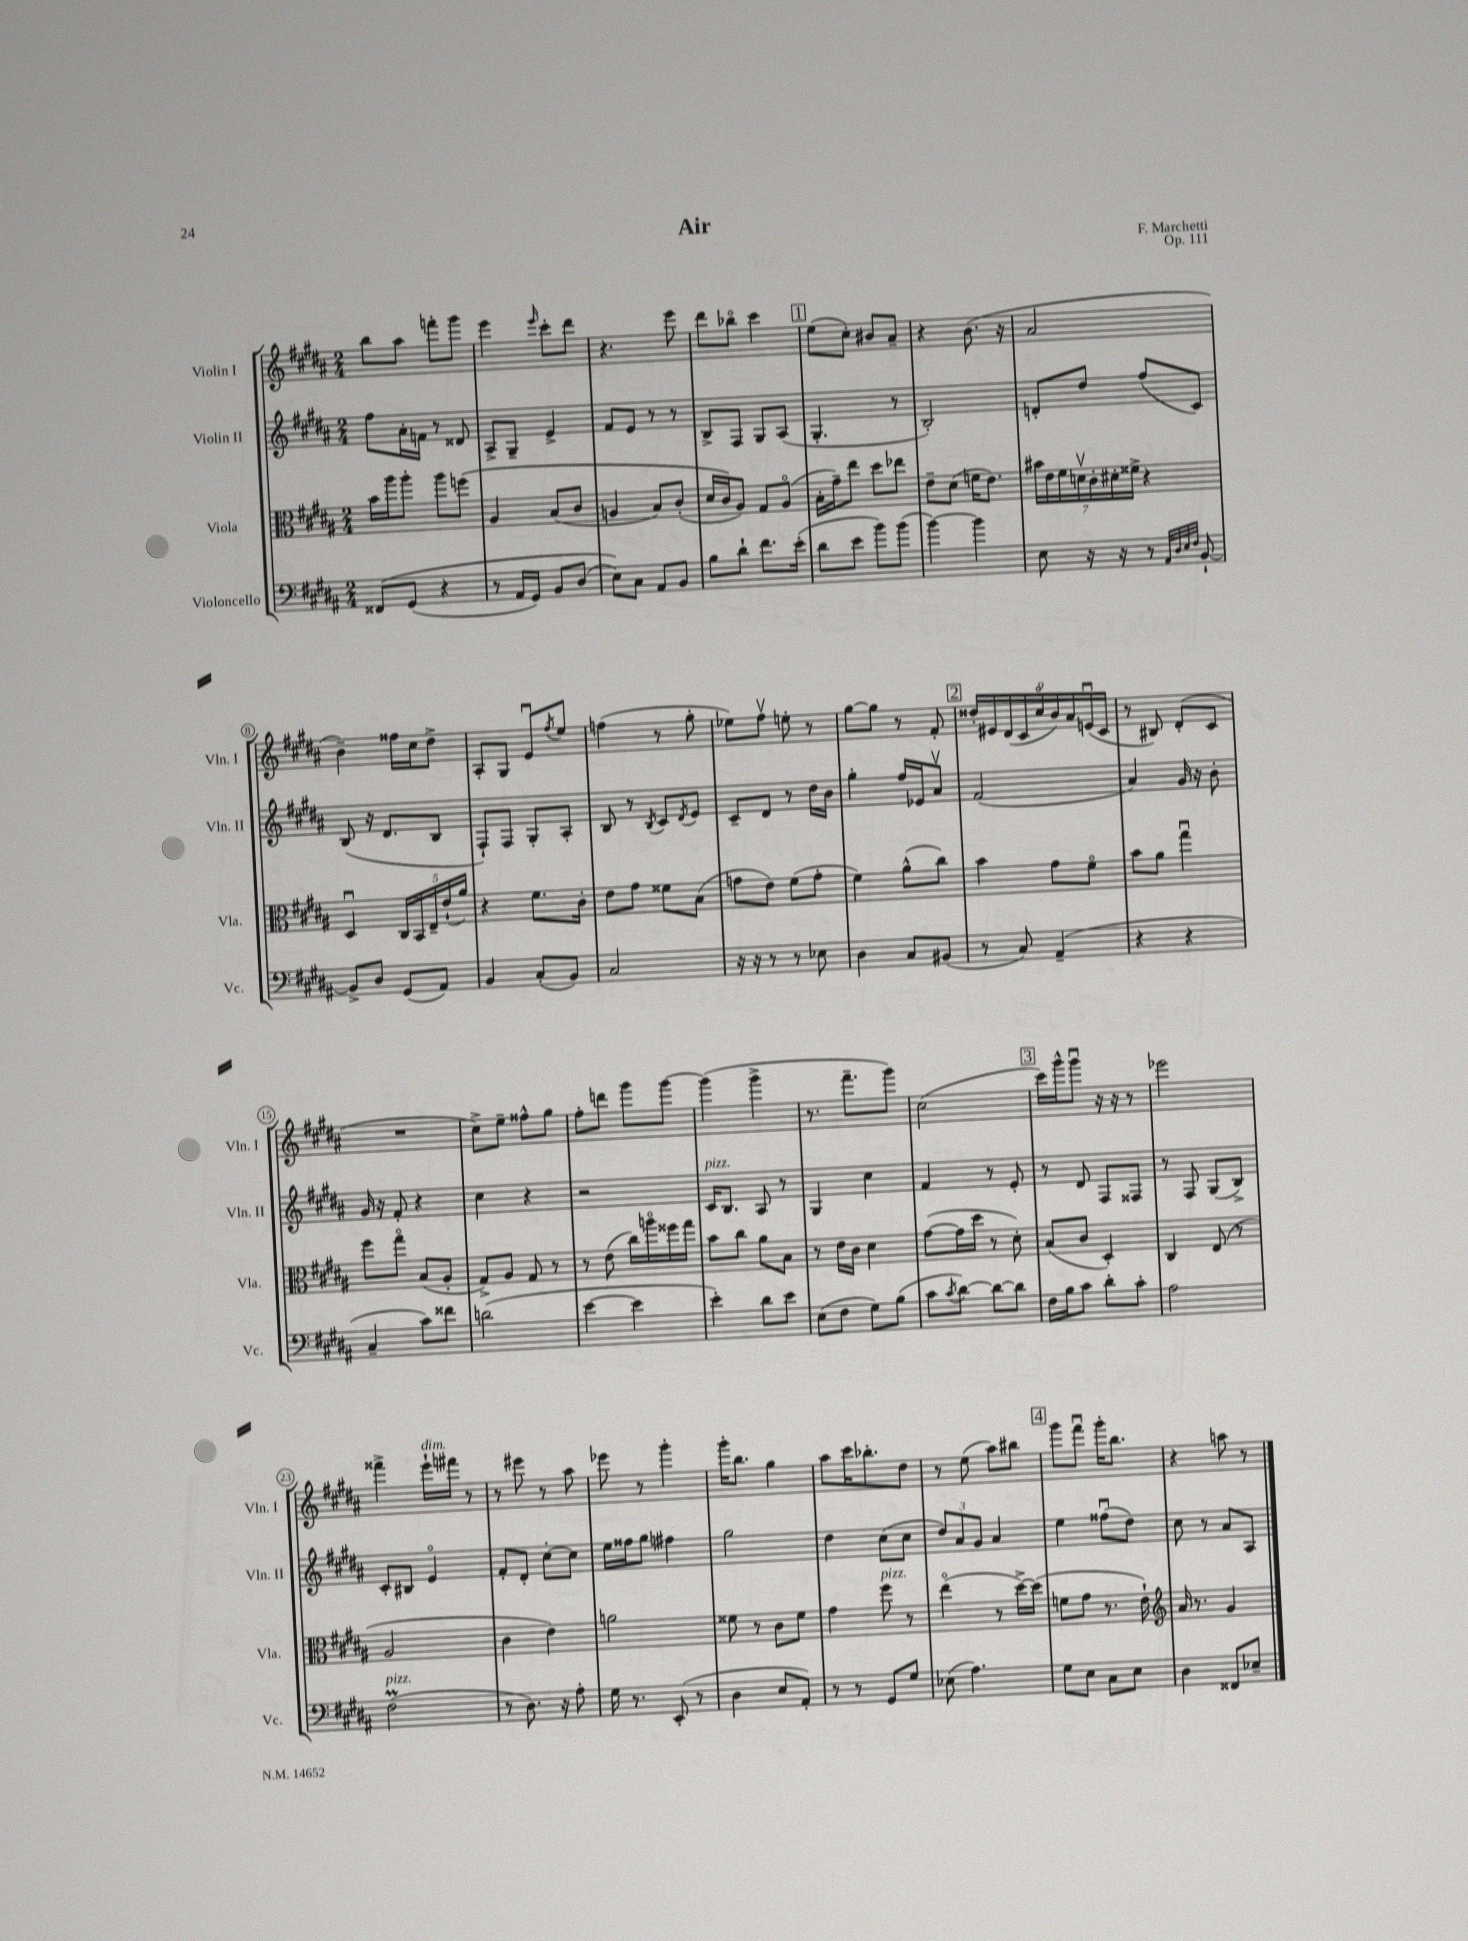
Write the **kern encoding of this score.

**kern	**kern	**kern	**kern
*staff4	*staff3	*staff2	*staff1
*clefF4	*clefC3	*clefG2	*clefG2
*k[f#c#g#d#a#]	*k[f#c#g#d#a#]	*k[f#c#g#d#a#]	*k[f#c#g#d#a#]
*M2/4	*M2/4	*M2/4	*M2/4
&(8FF##	16b	8ff#	8bb
.	16aa#	.	.
(8GG#	8aa#'	16a#'	8aa#
.	.	16f	.
4r	8aa#	8r	8fff'
.	&(8ff	8d##	8ggg#
=	=	=	=
8r	4A#	8A#^	4eee
16AA#	.	8G#~	.
16GG#)	.	.	.
.	.	.	16qqeee
8BB	(8B	4e^	8ccc#'
(8D#	8c#	.	8ddd#
=	=	=	=
8E)&)	4A	8f#	4.r
8C#	.	8e	.
8AA#	8B)	8r	.
8BB	(8c#'	8r	8eee
=	=	=	=
8B	16d#	8B^	8ddd#
.	16c#&)	.	.
8d#`	8A#)	8F#	8bb-o
8.f#	8G#	8G#	4ccc#
.	(8A#o	(8A#	.
(16e'	.	.	.
=	=	=	=
8d#	16B'	4.G#'	(8ee
.	16g#~)	.	.
8e	8ee	.	8cc#')
8b)	8dd#	.	8b#
(8b	8ee-	8r	8a#~
=	=	=	=
[4b)	8e~	2B')	4r
.	(8d#	.	.
4b]	16f	.	(8.b
.	8.e)	.	.
.	.	.	16r
=	=	=	=
8E	28b#	8d'	2a#
.	28e	.	.
.	28f#	.	.
.	28dv	.	.
16r	.	8dd#	.
.	28c#'	.	.
.	28d#'	.	.
16r	.	.	.
.	28f##^	.	.
8r	4r	(8ff#	.
32qqAA#	.	.	.
32qqD#	.	.	.
32qqE	.	.	.
32qqF#	.	.	.
[8BB`	.	8c#)	.
=	=	=	=
8BB^]	4D#u	(8B	4b~)
8D#	.	16r	.
.	.	8.d#	.
(8GG#	20C#	.	16ff##
.	20BB	.	.
.	.	.	16cc#
.	20E~	.	.
8AA#)	.	8B	8dd#^
.	(20e`	.	.
.	20a#)	.	.
=	=	=	=
4BB	4r	8F#`)	8A#'
.	.	8F#	8G#
(8C#'	8.f#	8G#'	8eu
.	.	.	8qff#
8BB)	.	8A#'	8ee
.	16c#'	.	.
=	=	=	=
2C#	8e	8B	(4ff
.	8g#	8r	.
.	.	8qB	.
.	8f##	8c#	8r
.	.	8qd#	.
.	(8B	8e	8gg#'
=	=	=	=
16r	8g	8c#~	8ee-)
16r	.	.	.
8r	8e)	8d#	8ff#v
8r	(8f#	8r	8ee'
8E-	8g'	16dd#	8r
.	.	16b	.
=	=	=	=
4D#	4f#)	4gg#'	[8gg#
.	.	.	8gg#]
8C#	(8a#^^	16ff#	8r
.	.	16e-	.
(8BB#	8cc#)	8a#v	8f#'
=	=	=	=
8r	4b	(2f#	18dd##'
.	.	.	18e#
.	.	.	(18d#
8C#)	.	.	.
.	.	.	18c#
.	.	.	18cc#o
(4AA#~	8g#	.	.
.	.	.	18b)
.	.	.	18a#
.	8f#o	.	.
.	.	.	(18eu
.	.	.	18c#
=	=	=	=
4r	8b	4a#)	8r
.	8a#	.	8B#)
4r	4gg#u	16g#	(8d#'
.	.	16r	.
.	.	8b'	8c#
=	=	=	=
4C#~	8ff#	16g#	2r
.	.	16r	.
.	8gg#o	8f#'	.
8c#)	(8B	4r	.
8f##	8A#'	.	.
=	=	=	=
(2d	8G#^)	4cc#	8cc#^)
.	8A#	.	8ee~
.	8G#	4r	8ff##^^
.	8r	.	8gg#
=	=	=	=
[4e	8r	2r	8ff#'
.	(8e	.	8ddd
4e]	16cc#)	.	8ggg#
.	16aao	.	.
.	16ff##	.	[8ggg#
.	16gg#	.	.
=	=	=	=
4e')	8b	16c#	(4ggg#]
.	.	8.B	.
.	8cc#	.	.
8d#	8a#	8A#	4ggg#^
8e	8B	8r	.
=	=	=	=
(8E	8r	4G#	8.r
8F#	16e	.	.
.	16c#	.	8.fff#~
8G#)	4d#	4cc#	.
(8B	.	.	8ggg#)
=	=	=	=
8c#	([8g#	4f#	(2cc#
8qc#	.	.	.
[8d#)	16g#]	.	.
.	16dd#	.	.
8d#_	8r	8r	.
8d#]	8d#')	8e'	.
=	=	=	=
16F#	(8B	8r	16ccc#)
16B	.	.	16ggg#^^
8c#	8c#	8d#	8ggg#u
8d#'	4D#')	8F#	16r
.	.	.	16r
8c#'	.	8F##	8r
=	=	=	=
2A#	4C#	8r	2eee-
.	.	8F#	.
.	(8E	(8G#	.
.	8r	8B^)	.
=	=	=	=
(2F#	2A#	8c#'	4fff##^
.	.	8B#	.
.	.	4eo	16eee`
.	.	.	16fff#
.	.	.	8r
=	=	=	=
8r	4c#	8f#'	8r
8.D#)	.	8d#'	8eee#
.	4e)	[8cc#'	8r
16r	.	.	.
8A#'	.	8cc#]	8aa#
=	=	=	=
16G#	2a	16ee	8eee-
8.r	.	16ff##	.
.	.	8gg#	8r
(8EE'	.	4ff#	4ggg#'
8r	.	.	.
=	=	=	=
4D#	8f##	2gg#	16ggg#'
.	.	.	8.bb
.	8r	.	.
8E	8c#	.	4gg#
8AA#')	8f##	.	.
=	=	=	=
8r	4g#	4dd#	8aa#
8r	.	.	16ccc#
.	.	.	8.bb-'
8GG#	8ff#	(8cc#	.
8G#	8r	8cc#	8dd#
=	=	=	=
(8E-	(4eeo	12dd#)	8r
.	.	12a#	.
4.A#)	.	.	(8ee
.	.	12g#	.
.	8r	4a#	8aa#)
.	[16dd#^)	.	8bb#
.	(16dd#]	.	.
=	=	=	=
8G#	8f	4ee	8ggg#
8E	8g#	.	8fff#u
8C#	8.r	(8ff##u	16ggg#'
.	.	.	8.bb
8E	.	8dd#)	.
.	16e`)	.	.
=	=	=	=
*	*clefG2	*	*
4D#	16a#	8cc#	4r
.	8.r	.	.
.	.	8r	.
8FF##	4g#	8a#	8aa
8E-~	.	8A#	8r
==	==	==	==
*-	*-	*-	*-
